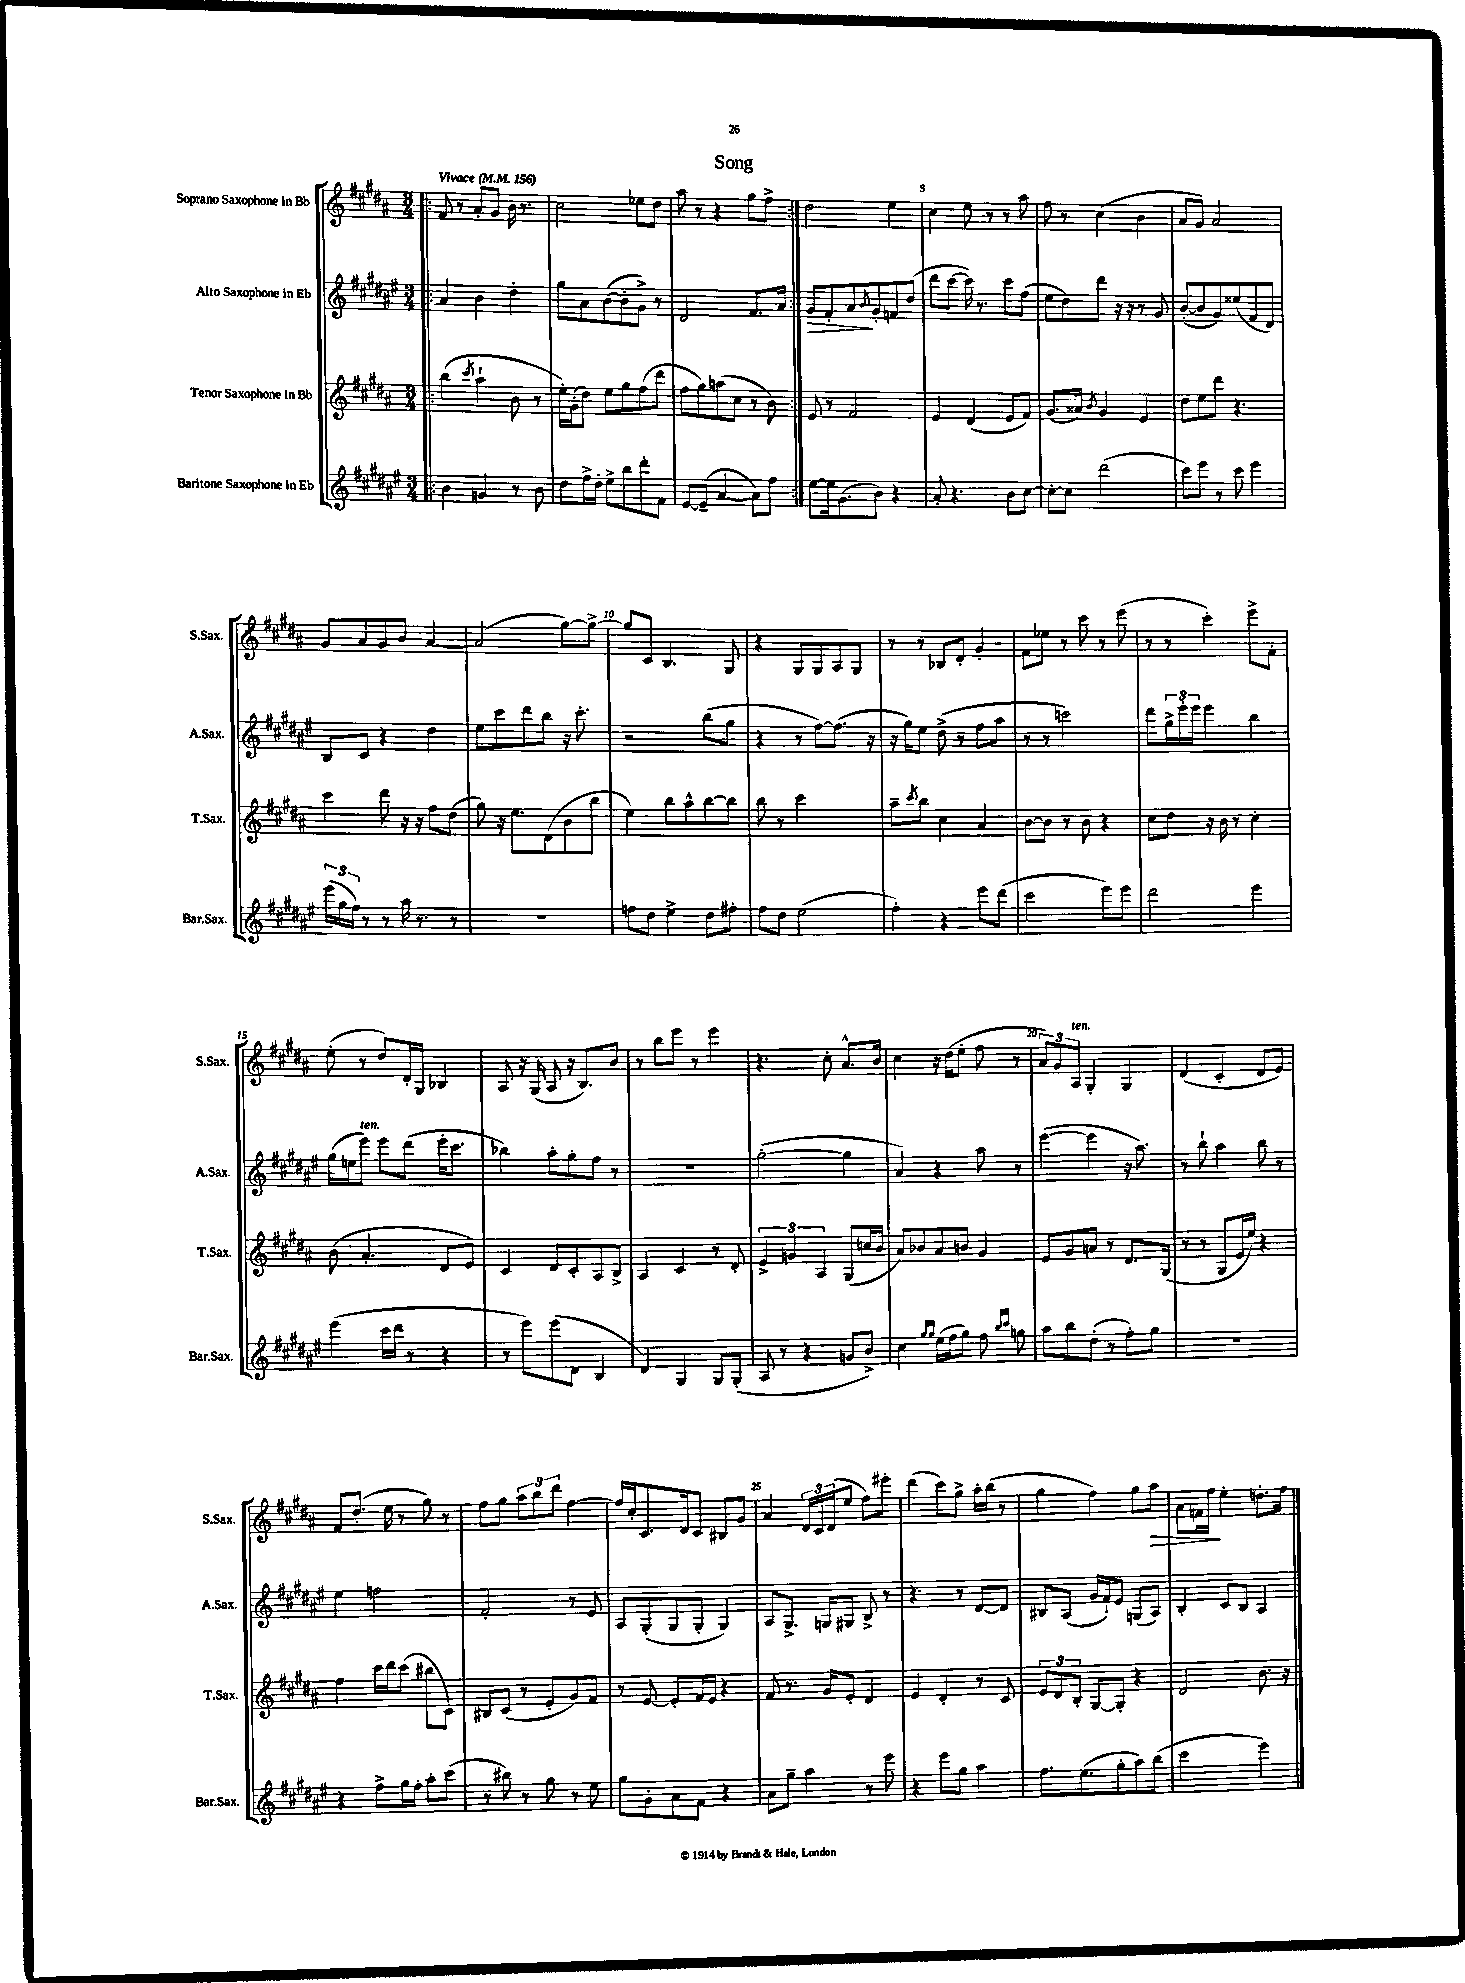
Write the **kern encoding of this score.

**kern	**kern	**kern	**kern
*staff4	*staff3	*staff2	*staff1
*clefG2	*clefG2	*clefG2	*clefG2
*k[f#c#g#d#a#e#]	*k[f#c#g#d#a#]	*k[f#c#g#d#a#e#]	*k[f#c#g#d#a#]
*M3/4	*M3/4	*M3/4	*M3/4
*MM156	*MM156	*MM156	*MM156
=!|:	=!|:	=!|:	=!|:
4b	(4bb	4a#	8f#
.	.	.	8r
.	8qccc#	.	.
4g	4aa#`	4b	8a#'
.	.	.	8g#
8r	8b	4dd#'	16b
.	.	.	8.r
8b	8r	.	.
=	=	=	=
8dd#	16ee')	8gg#	2cc#
.	(16g#'	.	.
16ff#^	8dd#)	8a#	.
16dd#'	.	.	.
8ee#^	8ee	([8b	.
8bb	8gg#	8b']	.
8ddd#'	(8ff#	8g#^)	8ee-
8f#	8ddd#	8r	8dd#
=	=	=	=
[8e#	8ff#	2d#	8aa#
(8e#~]	8gg#)	.	8r
[4a#	(8aa	.	4r
.	8cc#	.	.
8a#])	8r	8.f#	8gg#
8ff#	8b)	.	8ff#^
.	.	16a#	.
=:|!	=:|!	=:|!	=:|!
[8ee#	8e	8g#	2dd#
16ee#]	8r	8f#'	.
(8.g#	.	.	.
.	2f#	8a#	.
.	.	8qb	.
8b)	.	8g#'	.
4r	.	8f	4ee
.	.	(8dd#	.
=	=	=	=
8a#'	4e	8ddd#	4cc#
4.r	.	[8ccc#	.
.	(4d#	16ccc#])	8ee
.	.	8.r	.
.	.	.	8r
8b	8e	8ccc#	8r
[8cc#	8f#)	(8ff#	8aa#
=	=	=	=
8cc#'_	(8.g#	8ee#	8ff#
8cc#]	.	8dd#)	8r
.	16a##)	.	.
.	8qb	.	.
(2ddd#	4g#	8ddd#	(4cc#
.	.	16r	.
.	.	16r	.
.	4e	8r	4b
.	.	8g#	.
=	=	=	=
8ccc#)	8dd#	([8b'	8a#
8eee#	8ee	8b]	8g#)
8r	8ddd#	8g#)	2a#
8ccc#	4.r	(8ee##	.
4eee#	.	8f#	.
.	.	8d#)	.
=	=	=	=
(24eee#	4ccc#	8B	8g#
24gg#	.	.	.
24ff#)	.	.	.
8r	.	8c#	8a#
8r	8ddd#	4r	8g#
16aa#	16r	.	8b
8.r	16r	.	.
.	8ff#	4dd#	[4a#
8r	(8dd#	.	.
=	=	=	=
2.r	8gg#)	8ee#	(2a#]
.	16r	8ccc#	.
.	8.ee	.	.
.	.	8ddd#	.
.	(8d#	8bb	.
.	8b	16r	[8gg#)
.	.	8.ccc#'	.
.	8bb	.	8gg#^_
=	=	=	=
8ff	4ee)	2r	8gg#]
8dd#	.	.	8c#
4ee#^	8bb	.	4.B
.	8aa#^^	.	.
8dd#	[8bb	(8bb	.
8ff#'	8bb]	8gg#	8G#
=	=	=	=
8ff#	8bb	4r	4r
8dd#	8r	.	.
(2ee#	2ccc#	8r	8G#
.	.	[8ff#)	8G#
.	.	(8.ff#]	8A#
.	.	.	8G#
.	.	16r	.
=	=	=	=
4ff#')	8aa#~	16r	8r
.	.	16gg#)	.
.	8qccc#	.	.
.	8bb	8ee#	8r
4r	4cc#	(8dd#^	8B-
.	.	8r	8d#'
8eee#	4a#	8ff#	4g#'
(8ddd#	.	8aa#	.
=	=	=	=
2ccc#	[8b	8r	8f#
.	8b]	8r	8ee-
.	8r	2ccc)	8r
.	8b	.	8ccc#
8eee#)	4r	.	8r
8eee#	.	.	(8eee
=	=	=	=
2ddd#	8cc#	8ddd#	8r
.	8dd#	24gg#^	8r
.	.	24eee#'	.
.	.	24eee#	.
.	16r	4eee#	4ccc#')
.	16b	.	.
.	8r	.	.
4eee#	4cc#'	4bb	8eee^
.	.	.	8f#'
=	=	=	=
(4eee#	(8b	(16gg#	(8ee'
.	.	16ee	.
.	4.a#'	8eee#)	8r
16ccc#	.	8eee#	8dd#)
16ddd#	.	.	.
8r	.	(8ddd#	16d#'
.	.	.	16G#
4r	8d#	16eee#'	4B-
.	.	8.ccc#	.
.	8e)	.	.
=	=	=	=
8r	4c#	4bb-)	8A#
8eee#)	.	.	16r
.	.	.	(16G#
(8eee#	8d#	8aa#'	8A#
8d#	8c#'	8gg#'	16r
.	.	.	8.B)
4B	8A#	8ff#	.
.	8B^	8r	8b
=	=	=	=
4d#)	4A#	2.r	8r
.	.	.	8bb
4G#	4c#	.	8eee
.	.	.	8r
8G#	8r	.	4eee
(8G#'	8d#'	.	.
=	=	=	=
8A#	6e^	([2gg#'	4.r
8r	.	.	.
.	6g	.	.
4r	.	.	.
.	6A#	.	.
.	.	.	8cc#'
8g	(8G#	4gg#]	8.a#^^
8b^)	16cc	.	.
.	16b	.	16b
=	=	=	=
4cc#	8a#)	4a#)	4cc#
.	8b-	.	.
16qqgg#	.	.	.
16qqgg#	.	.	.
(16ee#	8a#	4r	16r
16ff#	.	.	(16dd#
8gg#)	8b	.	8ee'
8ff#	4g#	8aa#	8ff#
16qqbb	.	.	.
16qqccc#	.	.	.
8gg	.	8r	8r
=	=	=	=
8aa#	8e	([4eee#	12a#)
.	.	.	12g#
8bb	8g#	.	.
.	.	.	12A#
(8dd#'	8a	4eee#]	4G#'
8r	8r	.	.
8ff#')	8.d#	16r	4G#
.	.	8.aa#)	.
8gg#	.	.	.
.	(16G#	.	.
=	=	=	=
2.r	8r	8r	(4d#
.	8r	8bb`	.
.	8G#	4aa#	4c#'
.	16e	.	.
.	16ee)	.	.
.	4r	8bb	8d#
.	.	8r	8e)
=	=	=	=
4r	4ff#	4ee#	8f#
.	.	.	(8.dd#'
8ff#^	16ccc#	2ff	.
.	16ddd#	.	16ee
16gg#	(8ccc#	.	8r
16ff#'	.	.	.
8aa#'	8bb#	.	8gg#)
(8ccc#	8c#)	.	8r
=	=	=	=
8r	8B#	2f#'	8ff#
8bb#)	(8c#	.	8gg#
8r	8r	.	12aa#
.	.	.	12bb
8gg#	8e'	.	.
.	.	.	12ddd#
8r	8g#)	8r	[4ff#
8ee#	8f#	8e#	.
=	=	=	=
8gg#	8r	8A#	16ff#]
.	.	.	16cc#'
8g#'	[8e	(8G#'	8.c#
8a#	8e']	8G#	.
.	.	.	16d#
8f#	16f#	8G#'	8c#
.	16e	.	.
4r	4r	4G#)	8B#
.	.	.	8g#
=	=	=	=
8a#	8f#	8A#	4a#
8gg#~	8.r	8.G#^	.
4aa#	.	.	24d#
.	.	.	24c#
.	16g#	16G	.
.	.	.	(24d#
.	8e'	8G#	8ee
8r	4d#	8B^	8ff#)
8eee#	.	8r	8eee#'
=	=	=	=
4r	4e	4.r	(4ddd#
8eee#	4d#'	.	8ccc#)
8gg#	.	8r	8gg#^
4aa#	8r	[8d#	16aa#'
.	.	.	(16bb
.	8c#	8d#]	8r
=	=	=	=
8.ff#	12e	8B#	4gg#
.	12d#	.	.
.	.	(8A#	.
.	12B'	.	.
(8.ee#	.	.	.
.	[8G#	16g#	4ff#)
.	.	16f#`)	.
8gg#'	8G#']	8e#	.
8aa#)	4r	(8G	8gg#
(8bb	.	8A#)	8aa#
=	=	=	=
2ccc#	2d#	4B'	8a#
.	.	.	16f
.	.	.	16ff#
.	.	8c#	4ee'
.	.	8B	.
4eee#)	8.b	4A#	8.dd'
.	16r	.	16ff#
==	==	==	==
*-	*-	*-	*-
